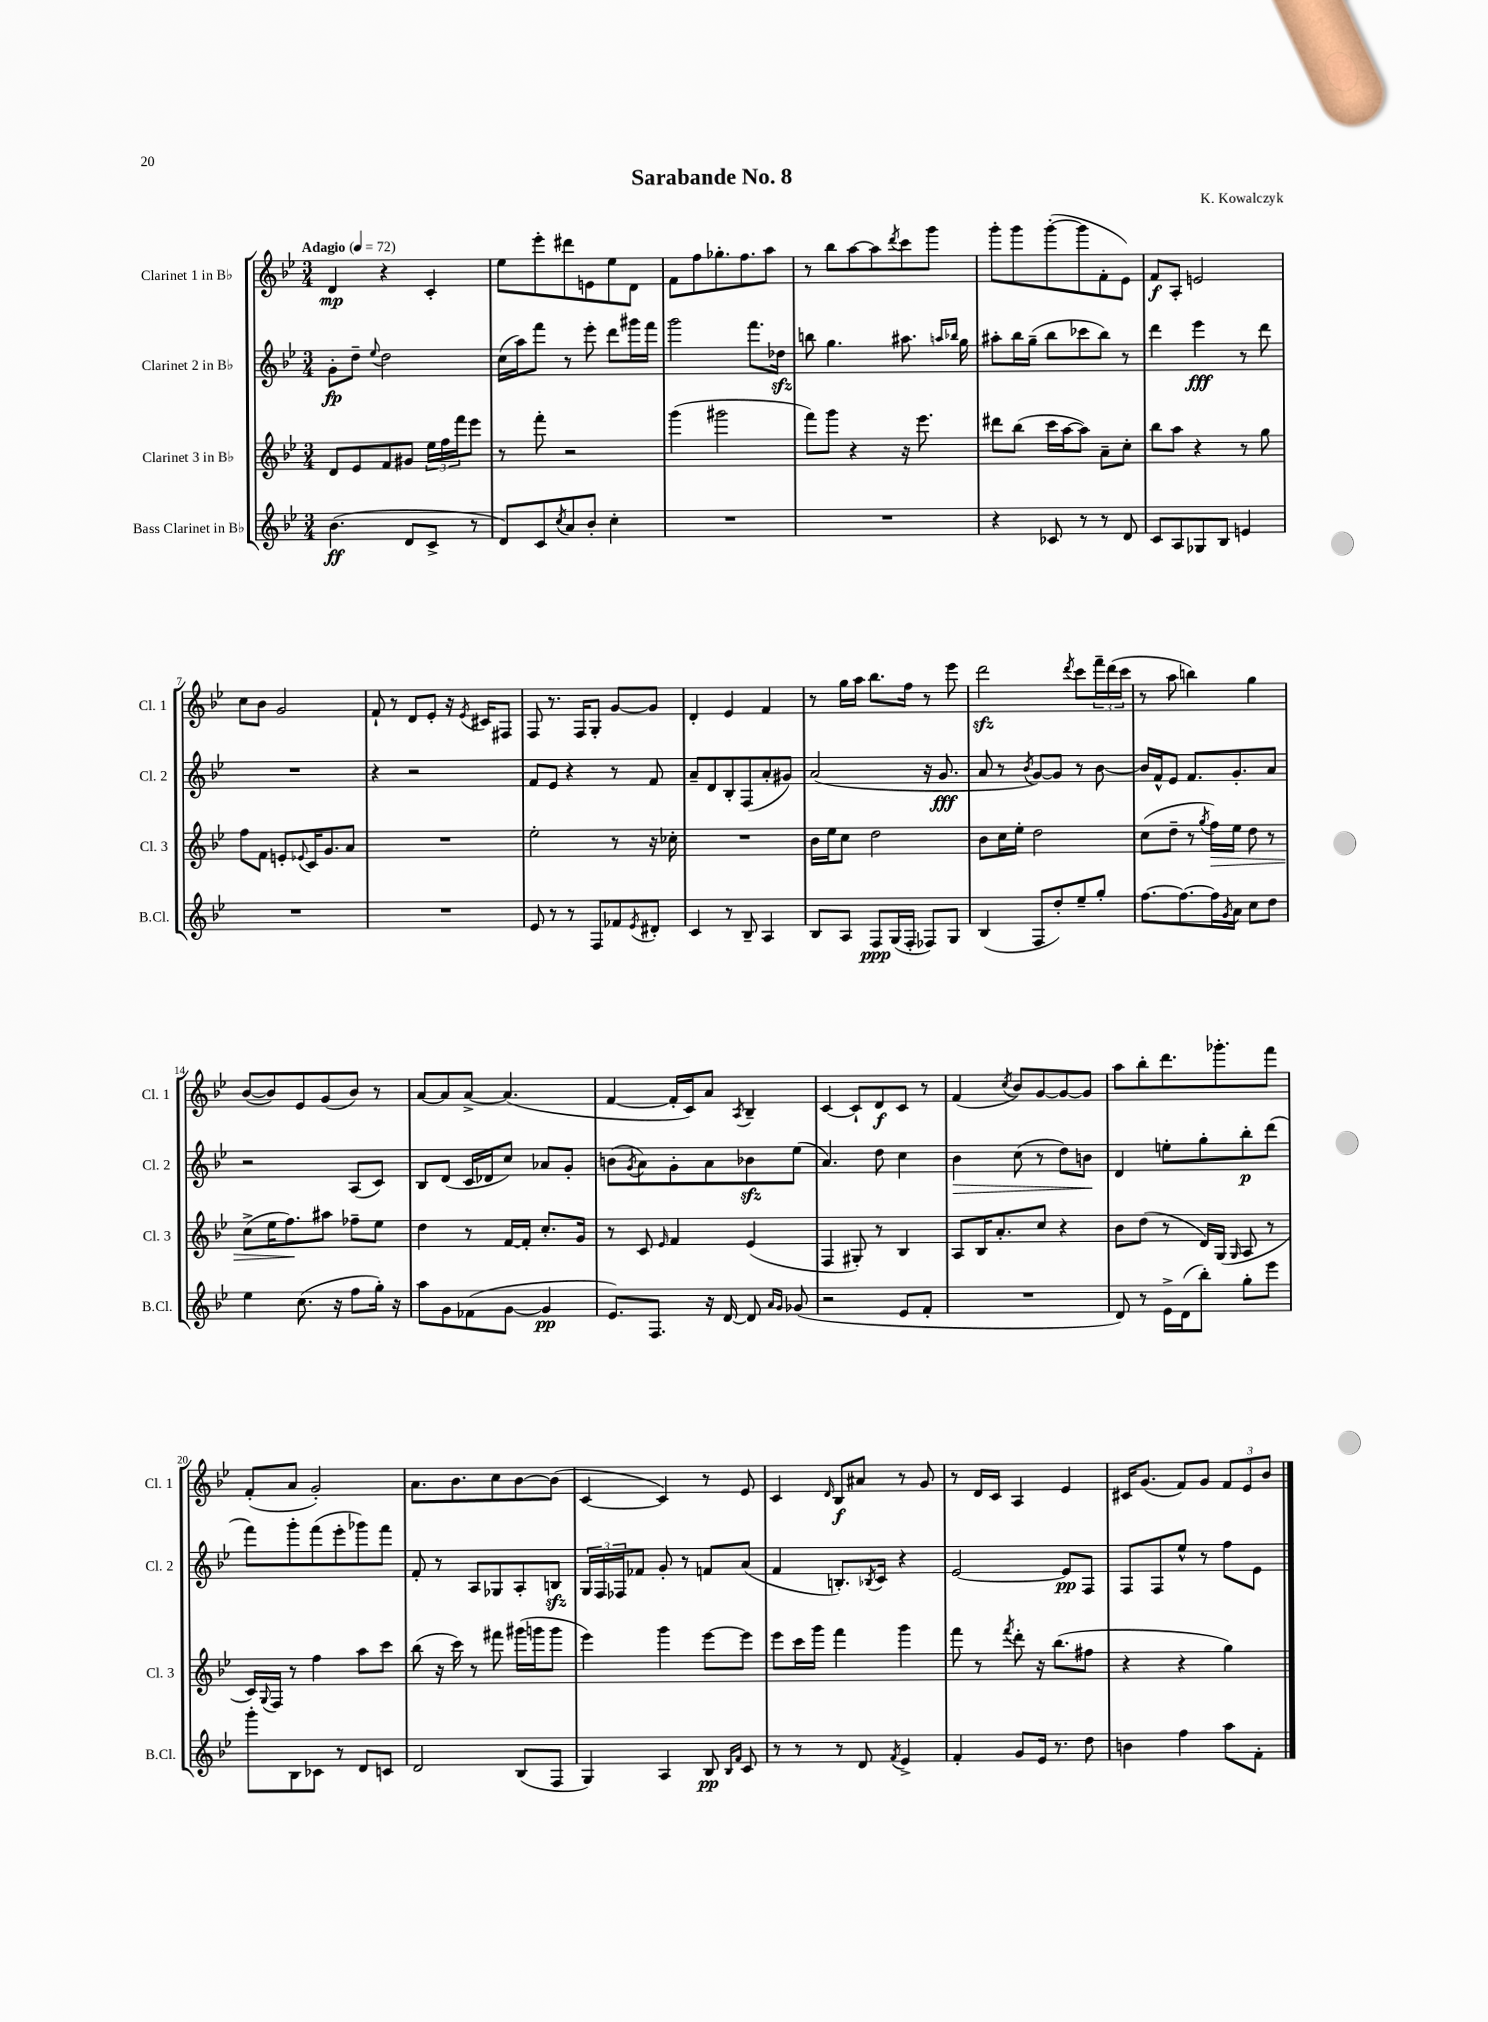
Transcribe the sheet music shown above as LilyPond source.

\header { title = "Sarabande No. 8" composer = "K. Kowalczyk" }
<<
\new StaffGroup <<
\new Staff = "s0" \with { instrumentName = "Clarinet 1 in Bb" shortInstrumentName = "Cl. 1" } {
    \clef treble \key bes \major \numericTimeSignature \time 3/4 \tempo "Adagio" 4 = 72
    d'4\mp r4 c'4-. |
    ees''8 ees'''8-. dis'''8 e'8 ees''8 d'8 |
    f'8 f''8 ges''8.-. f''8. a''8 |
    r8 bes''8 a''8~ a''8 \acciaccatura { d'''8 } c'''8 g'''8 |
    g'''8-. g'''8 g'''8~-.( g'''8 f'8-. ees'8) |
    f'8\f a8-. e'2 |
    c''8 bes'8 g'2 |
    f'8-! r8 d'8 ees'8-. r16 \acciaccatura { ees'8 } cis'16 fis8 |
    f8 r8. f16 g8-. g'8~ g'8 |
    d'4-. ees'4 f'4 |
    r8 g''16 a''16 bes''8. f''16 r8 ees'''8 |
    d'''2\sfz \acciaccatura { d'''8 } c'''8 \tuplet 3/2 { f'''16-- d'''16( c'''16 } |
    r8 a''8 b''4) g''4 |
    bes'8~( bes'8) ees'8 g'8( bes'8) r8 |
    a'8~ a'8 a'8~-> a'4.( |
    f'4~ f'16-. c'16) a'8 \acciaccatura { a8 } bes4-- |
    c'4~ c'8-! d'8\f c'8 r8 |
    f'4( \acciaccatura { c''8 } bes'8) g'8~ g'8~ g'8 |
    a''8 bes''8-. d'''8. ges'''8.-. f'''8 |
    f'8-.( a'8 g'2-.) |
    a'8. bes'8. c''8 bes'8~ bes'8( |
    c'4~ c'4) r8 ees'8 |
    c'4 \grace { d'16 } bes8\f ais'8 r8 g'8 |
    r8 d'16 c'16 a4 ees'4 |
    cis'16 g'8.( f'8) g'8 \tuplet 3/2 { f'8 ees'8 bes'8 } \bar "|." |
}
\new Staff = "s1" \with { instrumentName = "Clarinet 2 in Bb" shortInstrumentName = "Cl. 2" } {
    \clef treble \key bes \major \numericTimeSignature \time 3/4
    g'8-.\fp d''8-- \appoggiatura { ees''8 } d''2 |
    c''16( a''16) f'''8 r8 ees'''8-. d'''8 gis'''16 f'''16 |
    g'''2 f'''8. des''16\sfz |
    b''8 g''4. ais''8. \grace { a''16 bes''16 } g''16 |
    ais''8-. bes''16 g''16--( bes''8 ces'''8 bes''8) r8 |
    d'''4 ees'''4\fff r8 d'''8 |
    R2. |
    r4 r2 |
    f'8 ees'8 r4 r8 f'8 |
    a'8-- d'8 bes8-. f8( a'8-. gis'8) |
    a'2( r16 g'8.\fff |
    a'8 r8 \acciaccatura { bes'8 } g'8~) g'8 r8 bes'8~ |
    bes'16 f'16-^ ees'8 f'8. g'8.-. a'8 |
    r2 a8( c'8) |
    bes8 d'8( c'16 des'16 c''8) aes'8 g'8-. |
    b'8( \acciaccatura { g'8 } a'8) g'8-. a'8 bes'8\sfz ees''8( |
    a'4.) d''8 c''4 |
    bes'4\> c''8( r8 d''8) b'8\! |
    d'4 e''8-. g''8-. bes''8-.\p d'''8( |
    f'''8) g'''8-. f'''8( ees'''8-. ges'''8) f'''8 |
    f'8-. r8 a8 ges8 a8-. b8\sfz |
    \tuplet 3/2 { g16 f16 fes16 } fes'8 g'8-. r8 f'8 a'8( |
    f'4 b8.-.) \acciaccatura { bes8 } c'16 r4 |
    ees'2~ ees'8\pp f8 |
    f8 f8 ees''8-^ r8 f''8 ees'8 \bar "|." |
}
\new Staff = "s2" \with { instrumentName = "Clarinet 3 in Bb" shortInstrumentName = "Cl. 3" } {
    \clef treble \key bes \major \numericTimeSignature \time 3/4
    d'8 ees'8 f'8 gis'8 \tuplet 3/2 { ees''16 f''16 f'''16 } ees'''8 |
    r8 f'''8-. r2 |
    g'''4( gis'''2 |
    f'''8) g'''8 r4 r16 ees'''8. |
    dis'''8 bes''8( c'''16 a''16~ a''8) a'8-- c''8-. |
    bes''8 a''8 r4 r8 g''8 |
    f''8 f'8 e'8-. \appoggiatura { ees'8 } c'16 g'8. a'8 |
    R2. |
    ees''2-. r8 r16 ces''16-. |
    R2. |
    bes'16 ees''16 c''8 d''2 |
    bes'8 c''16 ees''16-. d''2 |
    c''8( d''8-- r8 \acciaccatura { g''8 } f''16\>) ees''16 d''8 r8 |
    c''8->( ees''16 f''8.\!) ais''8 fes''8-- ees''8 |
    d''4 r8 f'16~ f'16-. c''8.-. g'16 |
    r8 c'8 \grace { ees'16 } f'4 ees'4( |
    f4 gis8-.) r8 bes4 |
    a8 bes16 a'8.-. c''8 r4 |
    bes'8 d''8( r8 d'16) g16( \grace { g16 } a8 r8 |
    c'16) \appoggiatura { g8 } f16 r8 f''4 a''8 c'''8 |
    bes''8( r16 c'''16) r8 fis'''8 gis'''16( g'''16 g'''8 |
    ees'''4) g'''4 ees'''8~ ees'''8 |
    ees'''8 c'''16 g'''16 f'''4 g'''4 |
    f'''8 r8 \acciaccatura { f'''8 } d'''8-. r16 bes''8.( fis''8 |
    r4 r4 g''4) \bar "|." |
}
\new Staff = "s3" \with { instrumentName = "Bass Clarinet in Bb" shortInstrumentName = "B.Cl." } {
    \clef treble \key bes \major \numericTimeSignature \time 3/4
    bes'4.\ff( d'8 c'8-> r8 |
    d'8) c'8 \acciaccatura { c''8 } a'8 bes'8-. c''4-. |
    R2. |
    R2. |
    r4 ces'8 r8 r8 d'8 |
    c'8 a8 ges8 bes8 e'4 |
    R2. |
    R2. |
    ees'8 r8 r8 f8 fes'8 \acciaccatura { ees'8 } dis'8-. |
    c'4 r8 bes8-- a4 |
    bes8 a8 f8\ppp g16( f16-. fes8) g8 |
    bes4( f8 d''8-.) ees''8-- g''8-. |
    f''8.~ f''8.~ f''16 \acciaccatura { g'8 } a'16 c''8 d''8 |
    ees''4 c''8.( r16 f''8 g''16-.) r16 |
    a''8 g'8 fes'8( g'8~ g'4\pp |
    ees'8.) f8. r16 d'16~ d'8 \grace { a'16 g'16 } ges'8( |
    r2 ees'8 f'8-. |
    R2. |
    d'8) r8 ees'16-> d'16( bes''8-.) g''8-. ees'''8 |
    g'''8-. bes8 ces'8 r8 d'8 c'8 |
    d'2 bes8( f8 |
    g4) a4 bes8\pp \grace { bes16 f'16 } c'8 |
    r8 r8 r8 d'8 \acciaccatura { f'8 } ees'4-> |
    f'4-. g'8 ees'16 r8. d''8 |
    b'4 f''4 a''8 f'8-. \bar "|." |
}
>>
>>
